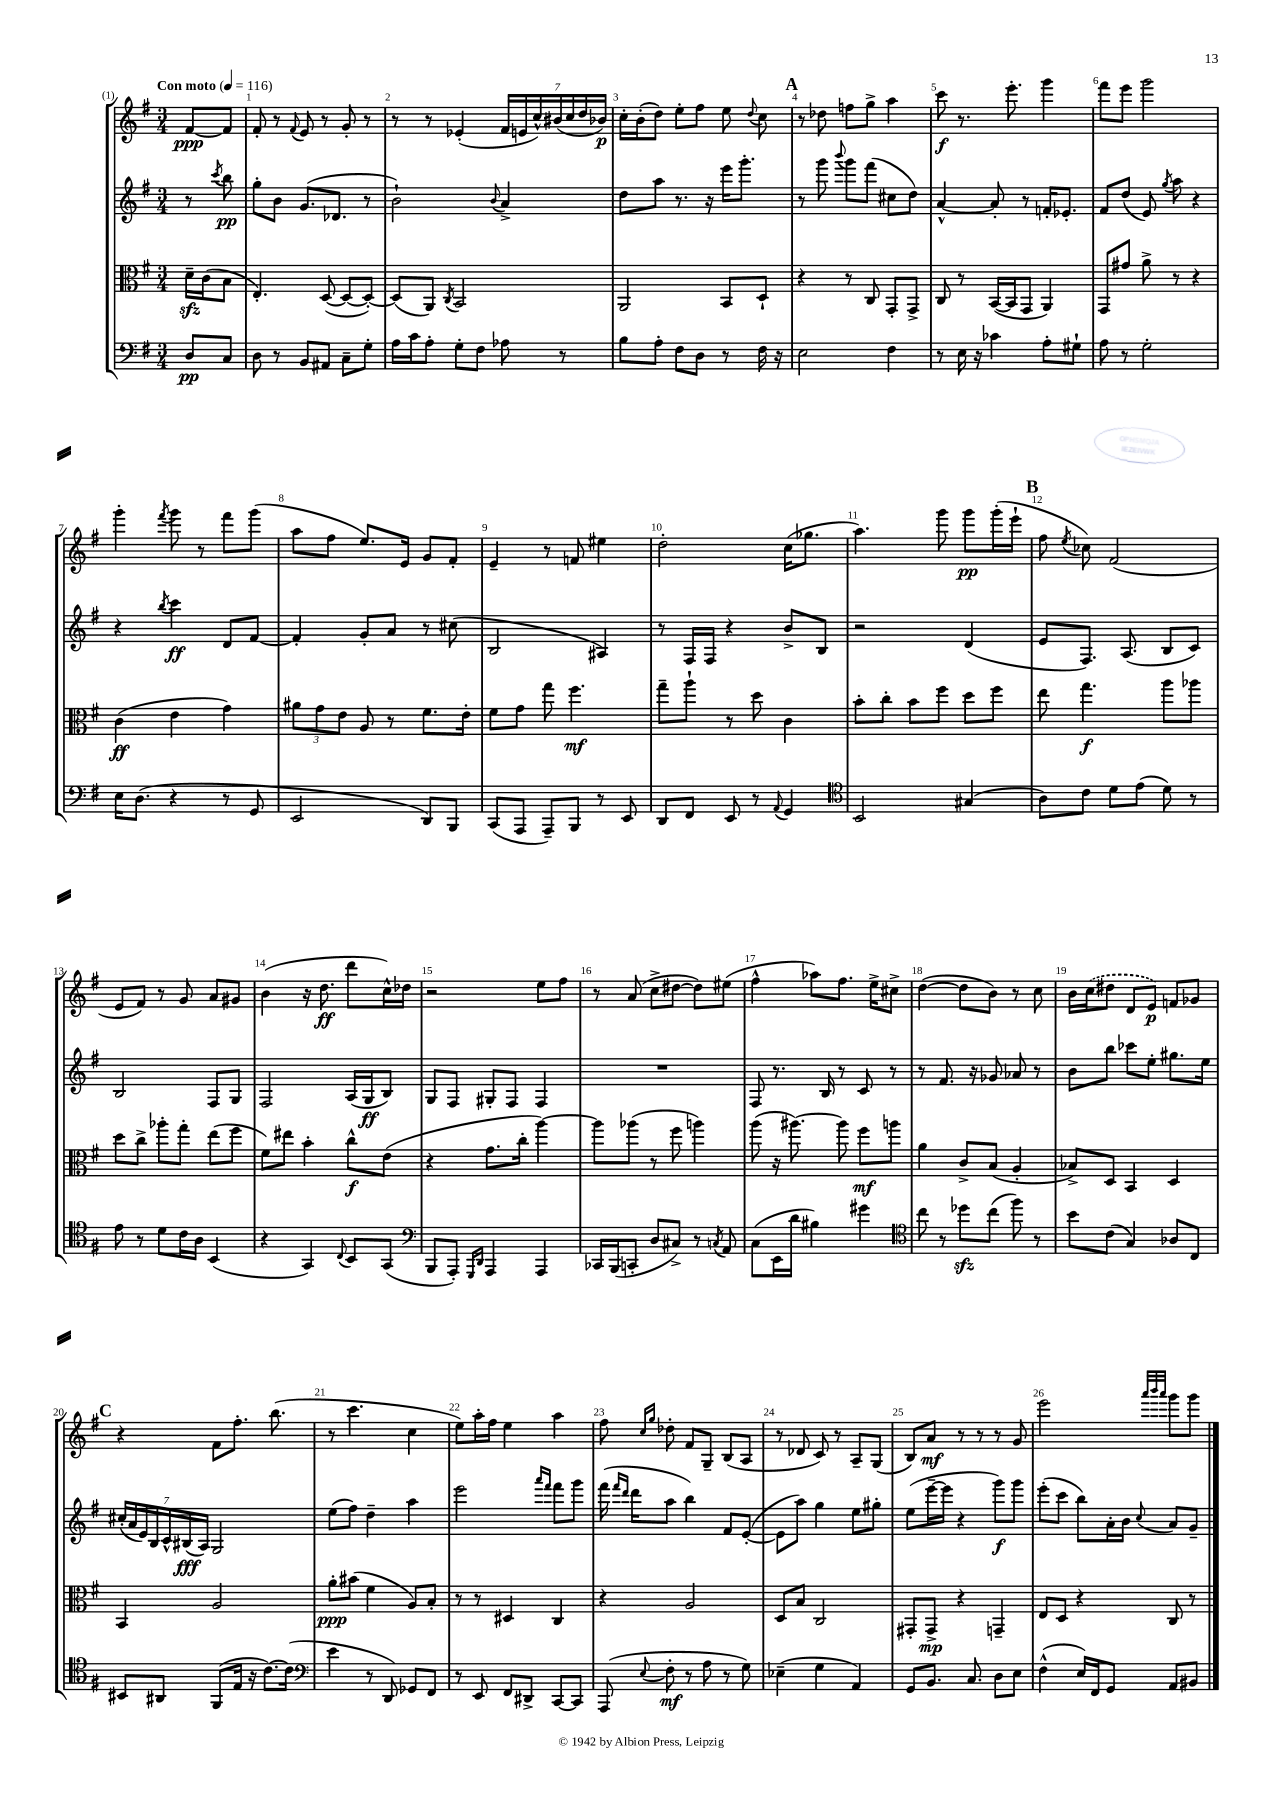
<<
\new StaffGroup <<
\new Staff = "s0" {
    \clef treble \key g \major \numericTimeSignature \time 3/4 \partial 4 \tempo "Con moto" 4 = 116
    \autoBeamOff fis'8[~\ppp fis'8] |
    fis'8-. r8 \appoggiatura { fis'8 } e'8 r8 g'8-. r8 |
    r8 r8 ees'4-.( \tuplet 7/4 { fis'16[ e'16 c''16-^) bis'16( c''16 d''16 bes'16]\p) } |
    c''16[-. b'16-.( d''8]) e''8[-. fis''8] e''8 \appoggiatura { d''8 } c''8 |
    \mark \markup { \bold "A" } r8 des''8 f''8[ g''8]-> a''4 |
    c'''8\f r8. e'''8.-. g'''4 |
    fis'''8[ e'''8] g'''2 |
    g'''4-. \acciaccatura { fis'''8 } g'''8 r8 fis'''8[ g'''8]( |
    a''8[ fis''8] e''8.[) e'16] g'8[ fis'8]-. |
    e'4-- r8 f'8 eis''4 |
    d''2-. c''16[( ges''8.] |
    a''4.) g'''8 g'''8[\pp g'''16-.( e'''16]-! |
    \mark \markup { \bold "B" } fis''8 \acciaccatura { e''8 } ces''8) fis'2( |
    e'8[ fis'8]) r8 g'8 a'8[ gis'8] |
    b'4( r16 d''8.\ff d'''8[ c''16-^) des''16] |
    r2 e''8[ fis''8] |
    r8 a'8( c''8[-> dis''8]~ dis''8[) eis''8]( |
    fis''4-^ aes''8[) fis''8.] e''16[-> cis''8]-> |
    d''4~( d''8[ b'8]) r8 c''8 |
    b'16[ \once \slurDashed c''16( dis''8] d'8[ e'8]\p) f'8[ ges'8] |
    \mark \markup { \bold "C" } r4 fis'8[ fis''8.]-. b''8.( |
    r8 c'''4. c''4 |
    e''8[) a''16-. fis''16] e''4 a''4 |
    fis''8 \grace { c''16[ g''16] } des''8-. fis'8[ g8]-- b8[( a8] |
    r8 des'8 c'8) r8 a8[-- g8]( |
    b8[) a'8]\mf r8 r8 r8 g'8 |
    e'''2 \grace { a'''32[ b'''32 a'''32] } g'''8[ g'''8] \bar "|." |
}
\new Staff = "s1" {
    \clef treble \key g \major \numericTimeSignature \time 3/4 \partial 4
    \autoBeamOff r8 \acciaccatura { c'''8 } b''8\pp |
    g''8[-. b'8] g'8.[( des'8.] r8 |
    b'2-!) \appoggiatura { b'8 } a'4-> |
    d''8[ a''8] r8. r16 e'''16[ g'''8.]-. |
    \mark \markup { \bold "A" } r8 g'''8 \appoggiatura { b'''8 } g'''8[ fis'''8]( cis''8[ d''8]) |
    a'4~-^ a'8-. r8 f'16[-. ees'8.]-. |
    fis'8[ d''8]( e'8) \acciaccatura { g''8 } a''8 r4 |
    r4 \acciaccatura { b''8 } c'''4\ff d'8[ fis'8]~ |
    fis'4-. g'8[-. a'8] r8 cis''8( |
    b2 ais4) |
    r8 fis16[ fis16] r4 b'8[-> b8] |
    r2 d'4( |
    \mark \markup { \bold "B" } e'8[ fis8.]) a8.( b8[ c'8]) |
    b2 fis8[ g8] |
    fis2 a16[( g16\ff b8]) |
    g8[ fis8] gis8[-. fis8] fis4 |
    R2. |
    fis8 r8. b16 r8 c'8 r8 |
    r8 fis'8. r16 ges'8 aes'8 r8 |
    b'8[ b''8] ces'''8[ e''8]-. gis''8.[ e''16] |
    \mark \markup { \bold "C" } \tuplet 7/4 { cis''16[-.( a'16 e'16) b16 c'16-^ bis16\fff( a16]) } g2 |
    e''8[( fis''8]) d''4-- a''4 |
    e'''2 \grace { a'''16[ fis'''16] } fis'''8[ g'''8] |
    fis'''16( \grace { fis'''16[ d'''16] } d'''16[ a''8] b''4) fis'8[ e'8]~-.( |
    e'8[ a''8]) g''4 e''8[ gis''8]-. |
    e''8[( e'''16~-- e'''16] r4 g'''8[\f) g'''8] |
    e'''8[-.( c'''8] b''8[) a'16-. b'16] \appoggiatura { c''8 } a'8[ g'8]-- \bar "|." |
}
\new Staff = "s2" {
    \clef alto \key g \major \numericTimeSignature \time 3/4 \partial 4
    \autoBeamOff d'16[--\sfz c'16( b8] |
    e4.-.) d8~( d8[~ d8]~-.) |
    d8[( a,8]) \acciaccatura { c8 } b,2 |
    a,2 b,8[ d8]-! |
    \mark \markup { \bold "A" } r4 r8 c8 g,8[-. g,8]-> |
    c8 r8 b,16[~( b,16 g,8] a,4) |
    g,8[ gis'8] a'8-> r8 r4 |
    c'4\ff( e'4 g'4) |
    \tuplet 3/2 { ais'8[ g'8 e'8] } a8 r8 fis'8.[ e'16]-. |
    fis'8[ g'8] g''8 fis''4.\mf |
    g''8[-- a''8]-! r8 d''8 c'4 |
    b'8[-. c''8]-. b'8[ fis''8] d''8[ fis''8] |
    \mark \markup { \bold "B" } e''8 g''4.\f a''8[ aes''8] |
    d''8[ c''8]-> aes''8[-. g''8]-. e''8[( fis''8] |
    fis'8[) eis''8] b'4-. c''8[-^\f e'8]( |
    r4 g'8.[ c''16]-. a''4~) |
    a''8[ aes''8]( r8 fis''8 a''4) |
    a''8( r16 ais''8.~) ais''8 fis''8[\mf a''8] |
    a'4 c'8[-> b8]( a4-. |
    bes8[->) d8] b,4 d4 |
    \mark \markup { \bold "C" } b,4 a2 |
    a'8[-.\ppp bis'8]( fis'4 a8[) b8]-. |
    r8 r8 dis4 c4 |
    r4 a2 |
    d8[ b8] c2 |
    gis,8[-. gis,8]->\mp r4 g,4-- |
    e8[ d8] r4 c8 r8 \bar "|." |
}
\new Staff = "s3" {
    \clef bass \key g \major \numericTimeSignature \time 3/4 \partial 4
    \autoBeamOff d8[\pp c8] |
    d8 r8 b,8[ ais,8] c8[-- g8]-. |
    a16[ c'16 a8]-. g8[-. fis8] aes8 r8 |
    b8[ a8]-. fis8[ d8] r8 fis16 r16 |
    \mark \markup { \bold "A" } e2 fis4 |
    r8 e16 r16 ces'4 a8[-. gis8]-! |
    a8 r8 g2-. |
    e16[ d8.]( r4 r8 g,8 |
    e,2 d,8[) b,,8] |
    c,8[( a,,8] a,,8[--) b,,8] r8 e,8 |
    d,8[ fis,8] e,8 r8 \appoggiatura { a,8 } g,4 |
    \clef tenor b,2 gis4( |
    \mark \markup { \bold "B" } a8[) c'8] d'8[ e'8]( d'8) r8 |
    e'8 r8 d'8[ c'16 a16] b,4( |
    r4 g,4) \appoggiatura { c8 } b,8[ g,8]( |
    \clef bass b,,8[ a,,8]-.) \grace { g,,16[ d,16] } a,,4 a,,4 |
    ces,16[ b,,16( c,8]-. d8[ cis8]->) r8 \acciaccatura { c8 } a,8 |
    c8[( e,16 d'16] bis4) gis'4 |
    \clef tenor c''8 r8 des''8[\sfz c''8]( fis''8) r8 |
    b'8[ c'8]( g4) aes8[ c8] |
    \mark \markup { \bold "C" } bis,8[ ais,8] fis,8[( e16] r16 c'8.[~) c'16]( |
    \clef bass e'4 r8 d,8) ges,8[ fis,8] |
    r8 e,8 fis,8[ dis,8]-> c,8[~ c,8] |
    a,,8( \appoggiatura { e8 } fis8-.\mf r8 a8 r8 g8) |
    ees4--( g4 a,4) |
    g,8[ b,8.] c8. d8[ e8] |
    fis4-^( e16[) fis,16 g,8] a,8[ bis,8] \bar "|." |
}
>>
>>
\layout { \context { \Score \override BarNumber.break-visibility = ##(#f #t #t) barNumberVisibility = #all-bar-numbers-visible } }
